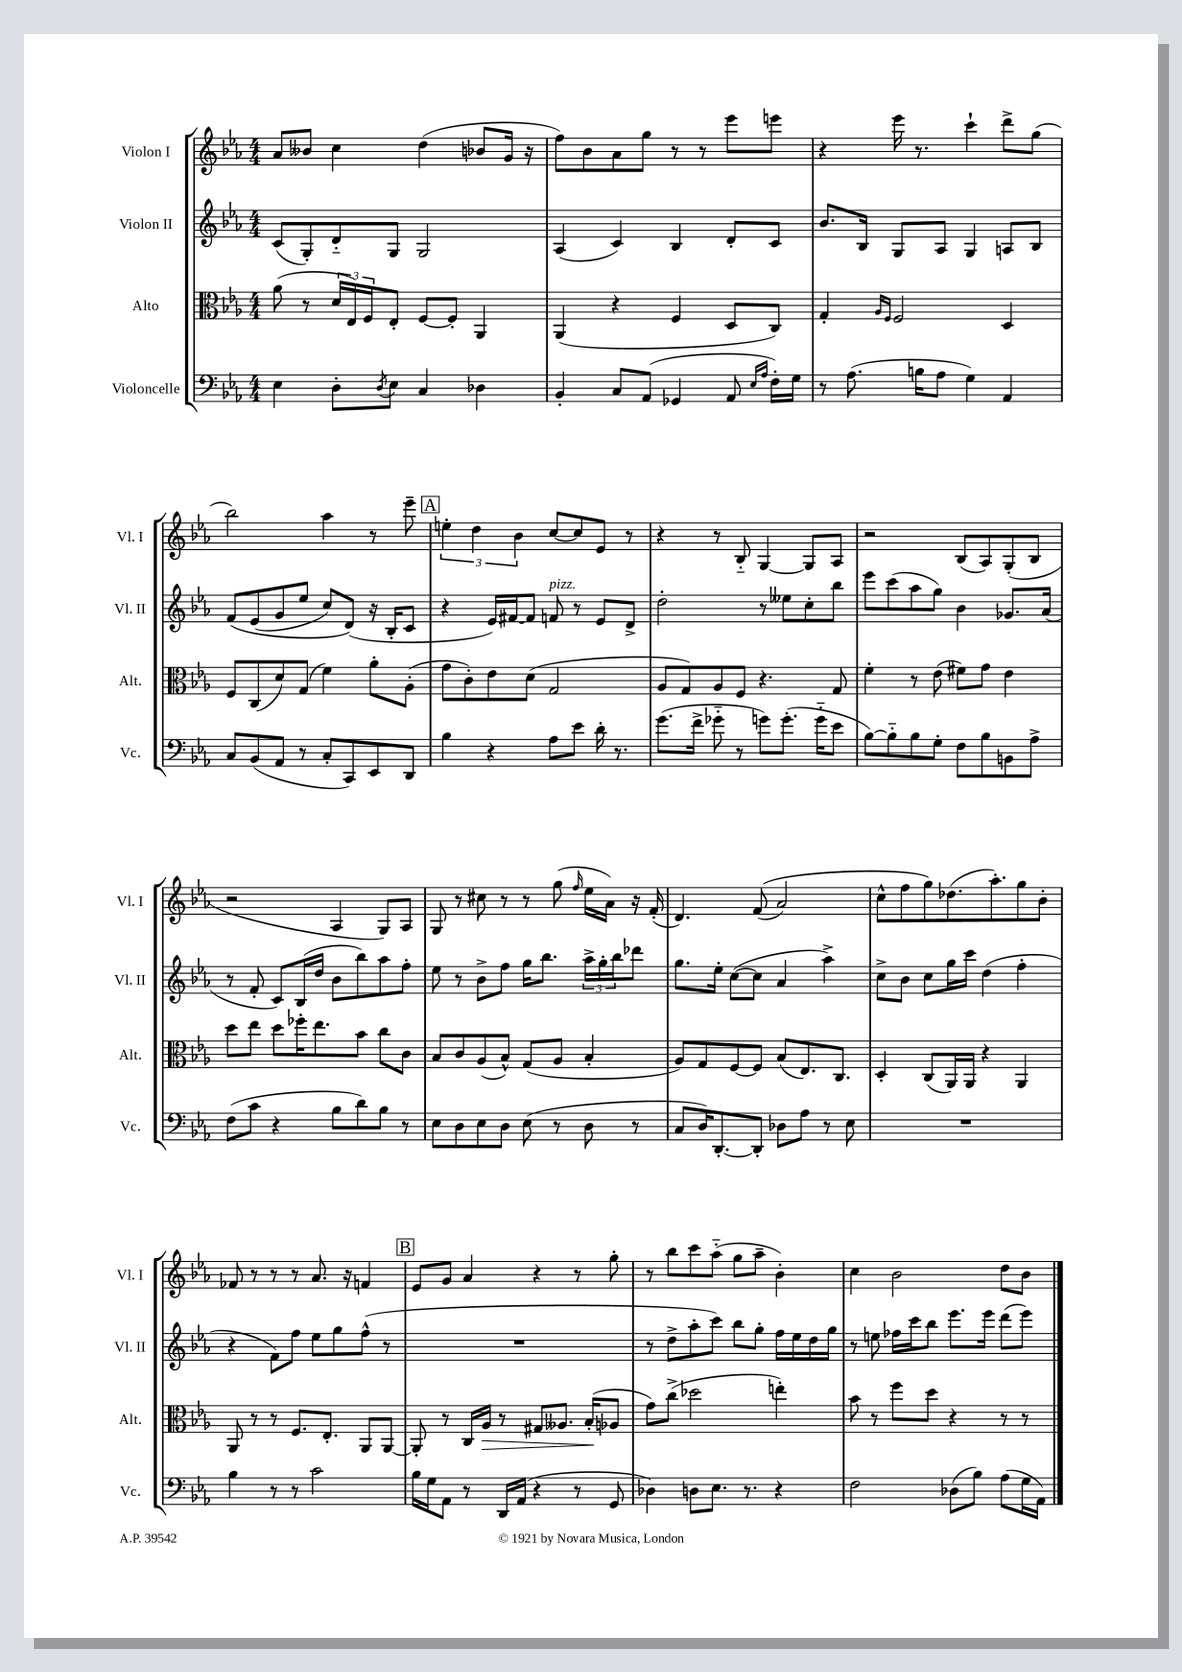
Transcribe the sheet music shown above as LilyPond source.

<<
\new StaffGroup <<
\new Staff = "s0" \with { instrumentName = "Violon I" shortInstrumentName = "Vl. I" } {
    \clef treble \key ees \major \numericTimeSignature \time 4/4
    aes'8 beses'8 c''4 d''4( bes'8 g'16 r16 |
    f''8) bes'8 aes'8 g''8 r8 r8 ees'''8 e'''8 |
    r4 ees'''16 r8. c'''4-! d'''8-> g''8( |
    bes''2) aes''4 r8 ees'''8-- |
    \mark \markup { \box "A" } \tuplet 3/2 { e''4-. d''4 bes'4 } c''8~ c''8 ees'8 r8 |
    r4 r8 bes8-_ g4~ g8 aes8 |
    r2 bes8( aes8) g8-.( bes8 |
    r2 aes4 g8) aes8 |
    g8 r8 cis''8 r8 r8 g''8( \grace { f''16 } ees''16 aes'16) r16 f'16-.( |
    d'4.) f'8(\( aes'2) |
    c''8-^ f''8 g''8\) des''8.( aes''8.-.) g''8 bes'8-. |
    fes'8 r8 r8 r8 aes'8. r16 f'4 |
    \mark \markup { \box "B" } ees'8 g'8 aes'4 r4 r8 g''8-. |
    r8 bes''8 c'''8 aes''8-_( g''8 aes''8-- bes'4-.) |
    c''4 bes'2 d''8 bes'8 \bar "|." |
}
\new Staff = "s1" \with { instrumentName = "Violon II" shortInstrumentName = "Vl. II" } {
    \clef treble \key ees \major \numericTimeSignature \time 4/4
    c'8( g8-.) d'8-_ g8 g2 |
    aes4( c'4) bes4 d'8-. c'8 |
    bes'8. bes16 g8 aes8 g4 a8 bes8 |
    f'8\( ees'8( g'8 ees''8 c''8) d'8(\) r16 bes16-. c'8 |
    \mark \markup { \box "A" } r4 ees'16) fis'16~ fis'8 f'8^\markup { \italic "pizz." } r8 ees'8 d'8-> |
    d''2-. r8 eeses''8 c''8-. bes''8 |
    ees'''8 c'''8( aes''8 g''8) bes'4 ges'8. aes'16( |
    r8 f'8-. c'8) bes16( d''16 bes'8 bes''8) aes''8 f''8-. |
    ees''8 r8 bes'8-> f''8 g''16 bes''8. \tuplet 3/2 { aes''16-> g''16-. bes''16 } des'''8 |
    g''8. ees''16-. c''8~( c''8 aes'4 aes''4->) |
    c''8-> bes'8 c''8 g''16 c'''16 d''4( f''4-. |
    r4 f'8) f''8 ees''8 g''8 f''8-^( r8 |
    \mark \markup { \box "B" } R1 |
    r8 d''8-> aes''8-. c'''8) bes''8 g''8-. f''16 ees''16 d''16 g''16 |
    r8 e''8 fes''16 c'''16 bes''8 ees'''8. ees'''16 d'''8( ees'''8) \bar "|." |
}
\new Staff = "s2" \with { instrumentName = "Alto" shortInstrumentName = "Alt." } {
    \clef alto \key ees \major \numericTimeSignature \time 4/4
    aes'8( r8 \tuplet 3/2 { d'16 ees16) f16 } ees8-. f8~ f8-. aes,4 |
    aes,4( r4 f4 d8 c8) |
    g4-. \grace { aes16 f16 } f2 d4 |
    f8 c8( d'8) g8( f'4) aes'8-. aes8-.( |
    \mark \markup { \box "A" } g'8 c'8-.) ees'8 d'8( g2 |
    aes8 g8) aes8 f8 r4. g8 |
    f'4-. r8 ees'8( fis'8) g'8 ees'4 |
    d''8 ees''8 d''8 fes''16-. ees''8. bes'8 c''8 c'8 |
    bes8 c'8 aes8( bes8-^) g8( aes8 bes4-. |
    aes8) g8 f8~ f8 bes8( ees8.) c8. |
    d4-. c8( aes,16) aes,16 r4 aes,4 |
    aes,8 r8 r8 f8. ees8.-. aes,8 aes,8~ |
    \mark \markup { \box "B" } aes,8-. r8 c16 aes16\> r8 gis8 aeses8. bes16-.\!( aes8 |
    g'8) c''8->( des''2 e''4-.) |
    bes'8 r8 f''8 d''8 r4 r8 r8 \bar "|." |
}
\new Staff = "s3" \with { instrumentName = "Violoncelle" shortInstrumentName = "Vc." } {
    \clef bass \key ees \major \numericTimeSignature \time 4/4
    ees4 d8-. \acciaccatura { d8 } ees8 c4 des4 |
    bes,4-. c8 aes,8( ges,4 aes,8 \grace { ees16 aes16 } f16-.) g16 |
    r8 aes8.( b16 aes8 g4) aes,4 |
    c8 bes,8( aes,8 r8 c8-. c,8) ees,8 d,8 |
    \mark \markup { \box "A" } bes4 r4 aes8 ees'8 d'16-. r8. |
    g'8.( f'16-> ges'8-_ r8 g'8) g'8.-.( g'16-_ ees'8 |
    bes8~) bes8-_ bes8 g8-. f8 bes8 b,8 aes8-> |
    f8( c'8 r4 bes8 d'8) bes8 r8 |
    ees8 d8 ees8 d8 ees8( r8 d8 r8 |
    c8 d16) d,8.~-. d,8-. des8 aes8 r8 ees8 |
    R1 |
    bes4 r8 r8 c'2 |
    \mark \markup { \box "B" } bes16 g16 aes,8 r8 d,16 aes,16( r4 r8 g,8 |
    des4) d8 ees8. r8. r4 |
    f2 des8( bes8) aes8( g16 aes,16) \bar "|." |
}
>>
>>
\layout { \context { \Score \remove "Bar_number_engraver" } }
